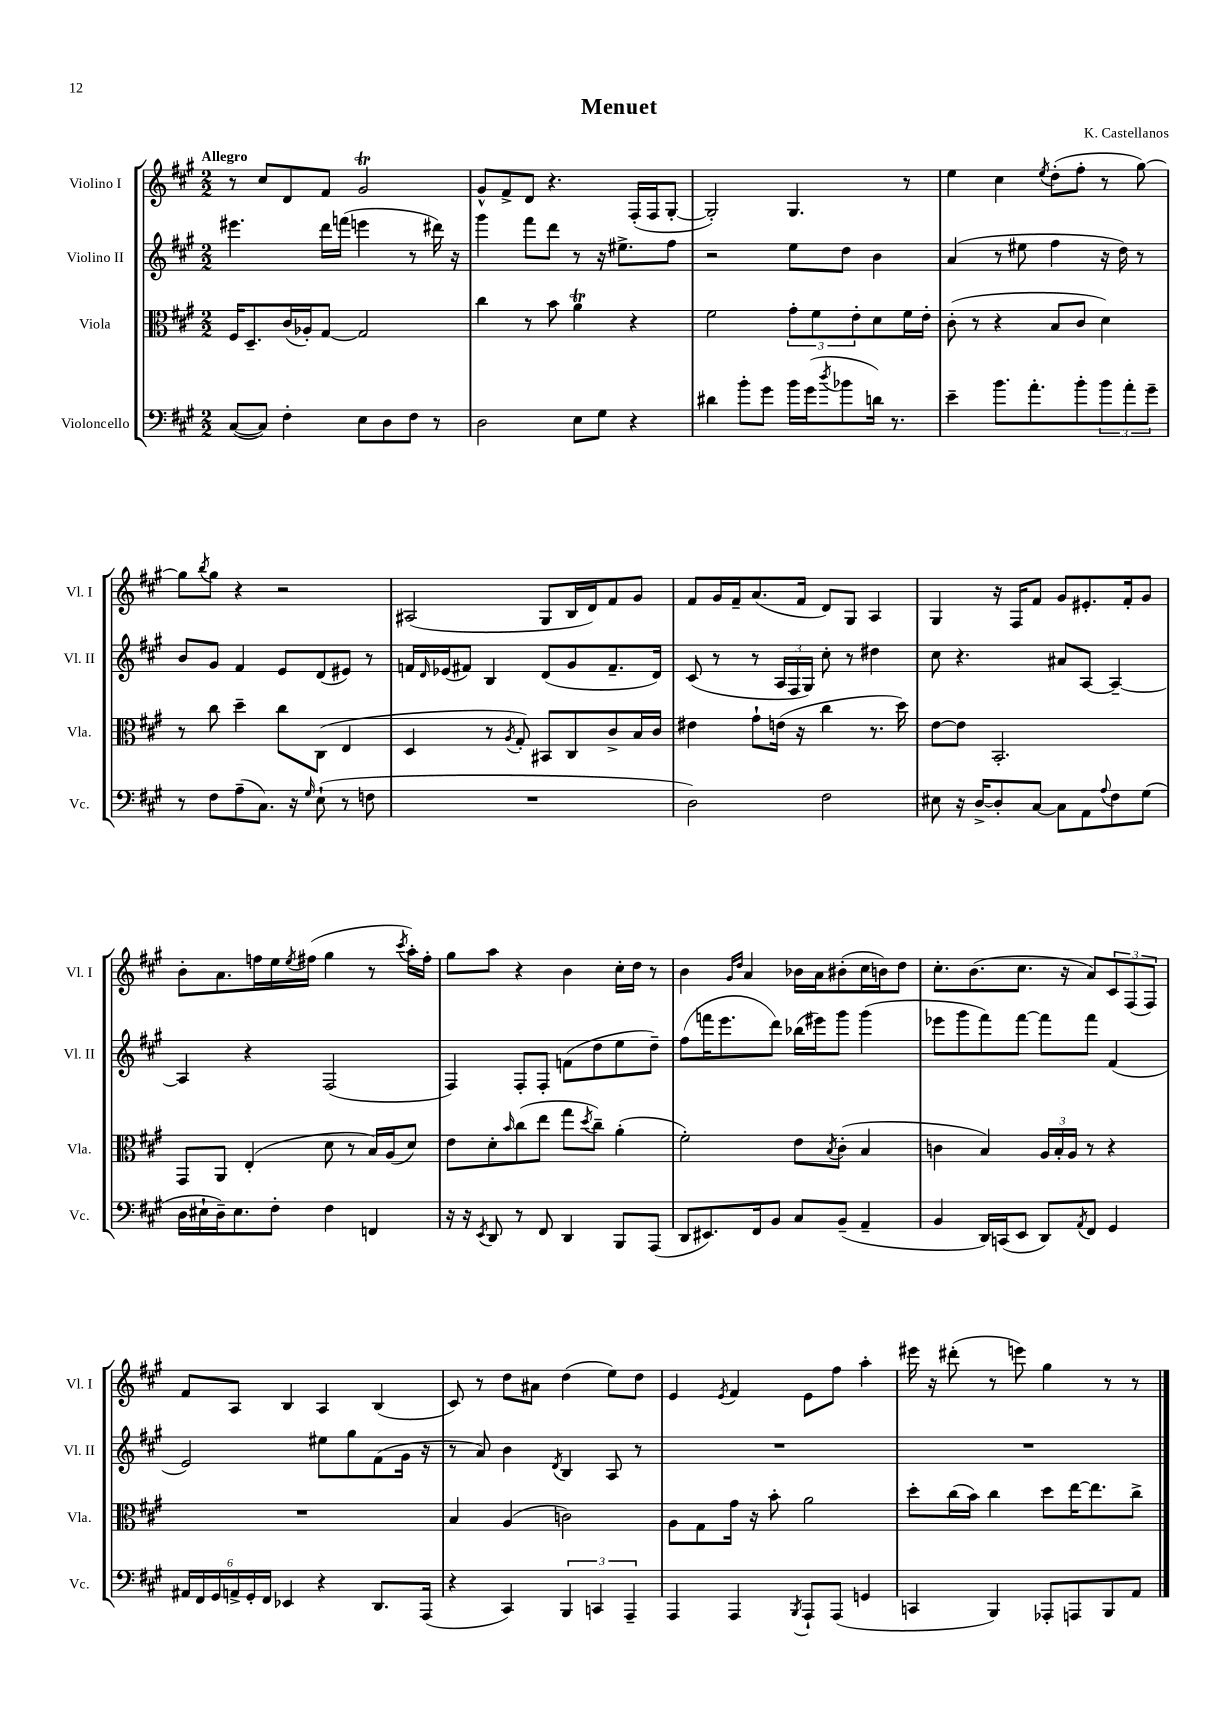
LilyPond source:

\header { title = "Menuet" composer = "K. Castellanos" }
<<
\new StaffGroup <<
\new Staff = "s0" \with { instrumentName = "Violino I" shortInstrumentName = "Vl. I" } {
    \clef treble \key a \major \numericTimeSignature \time 2/2 \tempo "Allegro"
    r8 cis''8 d'8 fis'8 gis'2\trill |
    gis'8-^ fis'8-> d'8 r4. fis16-.( fis16 gis8~-. |
    gis2-.) gis4. r8 |
    e''4 cis''4 \acciaccatura { e''8 } d''8-.( fis''8-. r8 gis''8~) |
    gis''8 \acciaccatura { b''8 } gis''8 r4 r2 |
    ais2( gis8 b16 d'16) fis'8 gis'8 |
    fis'8 gis'16 fis'16-- a'8.( fis'16 d'8) gis8 a4 |
    gis4 r16 fis16 fis'8 gis'8 eis'8.-. fis'16-. gis'8 |
    b'8-. a'8. f''16 e''16 \acciaccatura { e''8 } fis''16( gis''4 r8 \acciaccatura { cis'''8 } a''16-.) fis''16-. |
    gis''8 a''8 r4 b'4 cis''16-. d''16 r8 |
    b'4 \grace { gis'16 d''16 } a'4 bes'16 a'16 bis'8-.( cis''16 b'16) d''8 |
    cis''8.-. b'8.( cis''8. r16 a'8) \tuplet 3/2 { cis'8 fis8( fis8) } |
    fis'8 a8 b4 a4 b4( |
    cis'8) r8 d''8 ais'8 d''4( e''8) d''8 |
    e'4 \acciaccatura { e'8 } fis'4 e'8 fis''8 a''4-. |
    eis'''16 r16 dis'''8-.( r8 e'''8) gis''4 r8 r8 \bar "|." |
}
\new Staff = "s1" \with { instrumentName = "Violino II" shortInstrumentName = "Vl. II" } {
    \clef treble \key a \major \numericTimeSignature \time 2/2
    eis'''4. d'''16 f'''16( e'''4 r8 dis'''16) r16 |
    gis'''4 fis'''8 d'''8 r8 r16 eis''8.-> fis''8 |
    r2 e''8 d''8 b'4 |
    a'4( r8 eis''8 fis''4 r16 d''16) r8 |
    b'8 gis'8 fis'4 e'8 d'8( eis'8) r8 |
    f'16 \grace { d'16 } ees'16( fis'8) b4 d'8( gis'8 fis'8.-- d'16) |
    cis'8( r8 r8 \tuplet 3/2 { a16 fis16 gis16) } cis''8-. r8 dis''4 |
    cis''8 r4. ais'8 a8~ a4~-- |
    a4 r4 fis2( |
    fis4) fis8-. fis8-. f'8( d''8 e''8 d''8--) |
    fis''8( f'''16 e'''8. d'''8) bes''16( eis'''16) gis'''8 gis'''4( |
    ees'''8 gis'''8 fis'''8) fis'''8~ fis'''8 fis'''8 fis'4( |
    e'2) eis''8 gis''8 fis'8( gis'16 r16 |
    r8 a'8) b'4 \acciaccatura { d'8 } b4 a8 r8 |
    R1 |
    R1 \bar "|." |
}
\new Staff = "s2" \with { instrumentName = "Viola" shortInstrumentName = "Vla." } {
    \clef alto \key a \major \numericTimeSignature \time 2/2
    fis16 d8.-- cis'16( aes16-.) gis8~ gis2 |
    cis''4 r8 b'8 a'4\trill r4 |
    fis'2 \tuplet 3/2 { gis'8-. fis'8 e'8-. } d'8 fis'16 e'16-. |
    cis'8-.( r8 r4 b8 cis'8 d'4) |
    r8 cis''8 d''4-- cis''8 cis8( e4 |
    d4 r8 \acciaccatura { a8 } gis8-.) bis,8 cis8 cis'8-> b16 cis'16 |
    eis'4 gis'8-! e'16( r16 cis''4 r8. d''16) |
    e'8~ e'8 b,2.-. |
    gis,8 a,8 e4-.( d'8 r8 b16) a16( d'8) |
    e'8 d'8-. \grace { b'16 } cis''8( e''8 gis''8 \acciaccatura { d''8 } cis''8--) a'4-.( |
    fis'2-.) e'8 \acciaccatura { b8 } cis'8-.( b4 |
    c'4 b4) \tuplet 3/2 { a16 b16-. a16 } r8 r4 |
    R1 |
    b4 a4( c'2) |
    a8 gis8 gis'16 r16 b'8-. a'2 |
    d''8-. cis''16( b'16) cis''4 d''8 e''16~ e''8. cis''8-> \bar "|." |
}
\new Staff = "s3" \with { instrumentName = "Violoncello" shortInstrumentName = "Vc." } {
    \clef bass \key a \major \numericTimeSignature \time 2/2
    cis8~( cis8) fis4-. e8 d8 fis8 r8 |
    d2 e8 gis8 r4 |
    dis'4 b'8-. gis'8 b'16 gis'16( \acciaccatura { d''8 } bes'8 d'16) r8. |
    e'4-- b'8. a'8.-. b'8-. \tuplet 3/2 { b'8 a'8-. gis'8-- } |
    r8 fis8 a8--( cis8.) r16 \grace { gis16 } e8-!( r8 f8 |
    R1 |
    d2) fis2 |
    eis8 r16 d16~-> d8-. cis8~ cis8 a,8 \appoggiatura { a8 } fis8 gis8( |
    d16 eis16-! d16--) eis8. fis8-. fis4 f,4 |
    r16 r16 \acciaccatura { e,8 } d,8 r8 fis,8 d,4 b,,8 a,,8( |
    d,8 eis,8.) fis,16 b,8 cis8 b,8--( a,4-- |
    b,4 d,16) c,16( e,8 d,8) \acciaccatura { a,8 } fis,8 gis,4 |
    \tuplet 6/4 { ais,16 fis,16 gis,16 a,16-> gis,16-. fis,16 } ees,4 r4 d,8. a,,16( |
    r4 cis,4) \tuplet 3/2 { b,,4 c,4 a,,4-- } |
    a,,4 a,,4 \acciaccatura { b,,8 } a,,8-! a,,8( g,4 |
    c,4 b,,4) aes,,8-. a,,8 b,,8 a,8 \bar "|." |
}
>>
>>
\layout { \context { \Score \remove "Bar_number_engraver" } }
